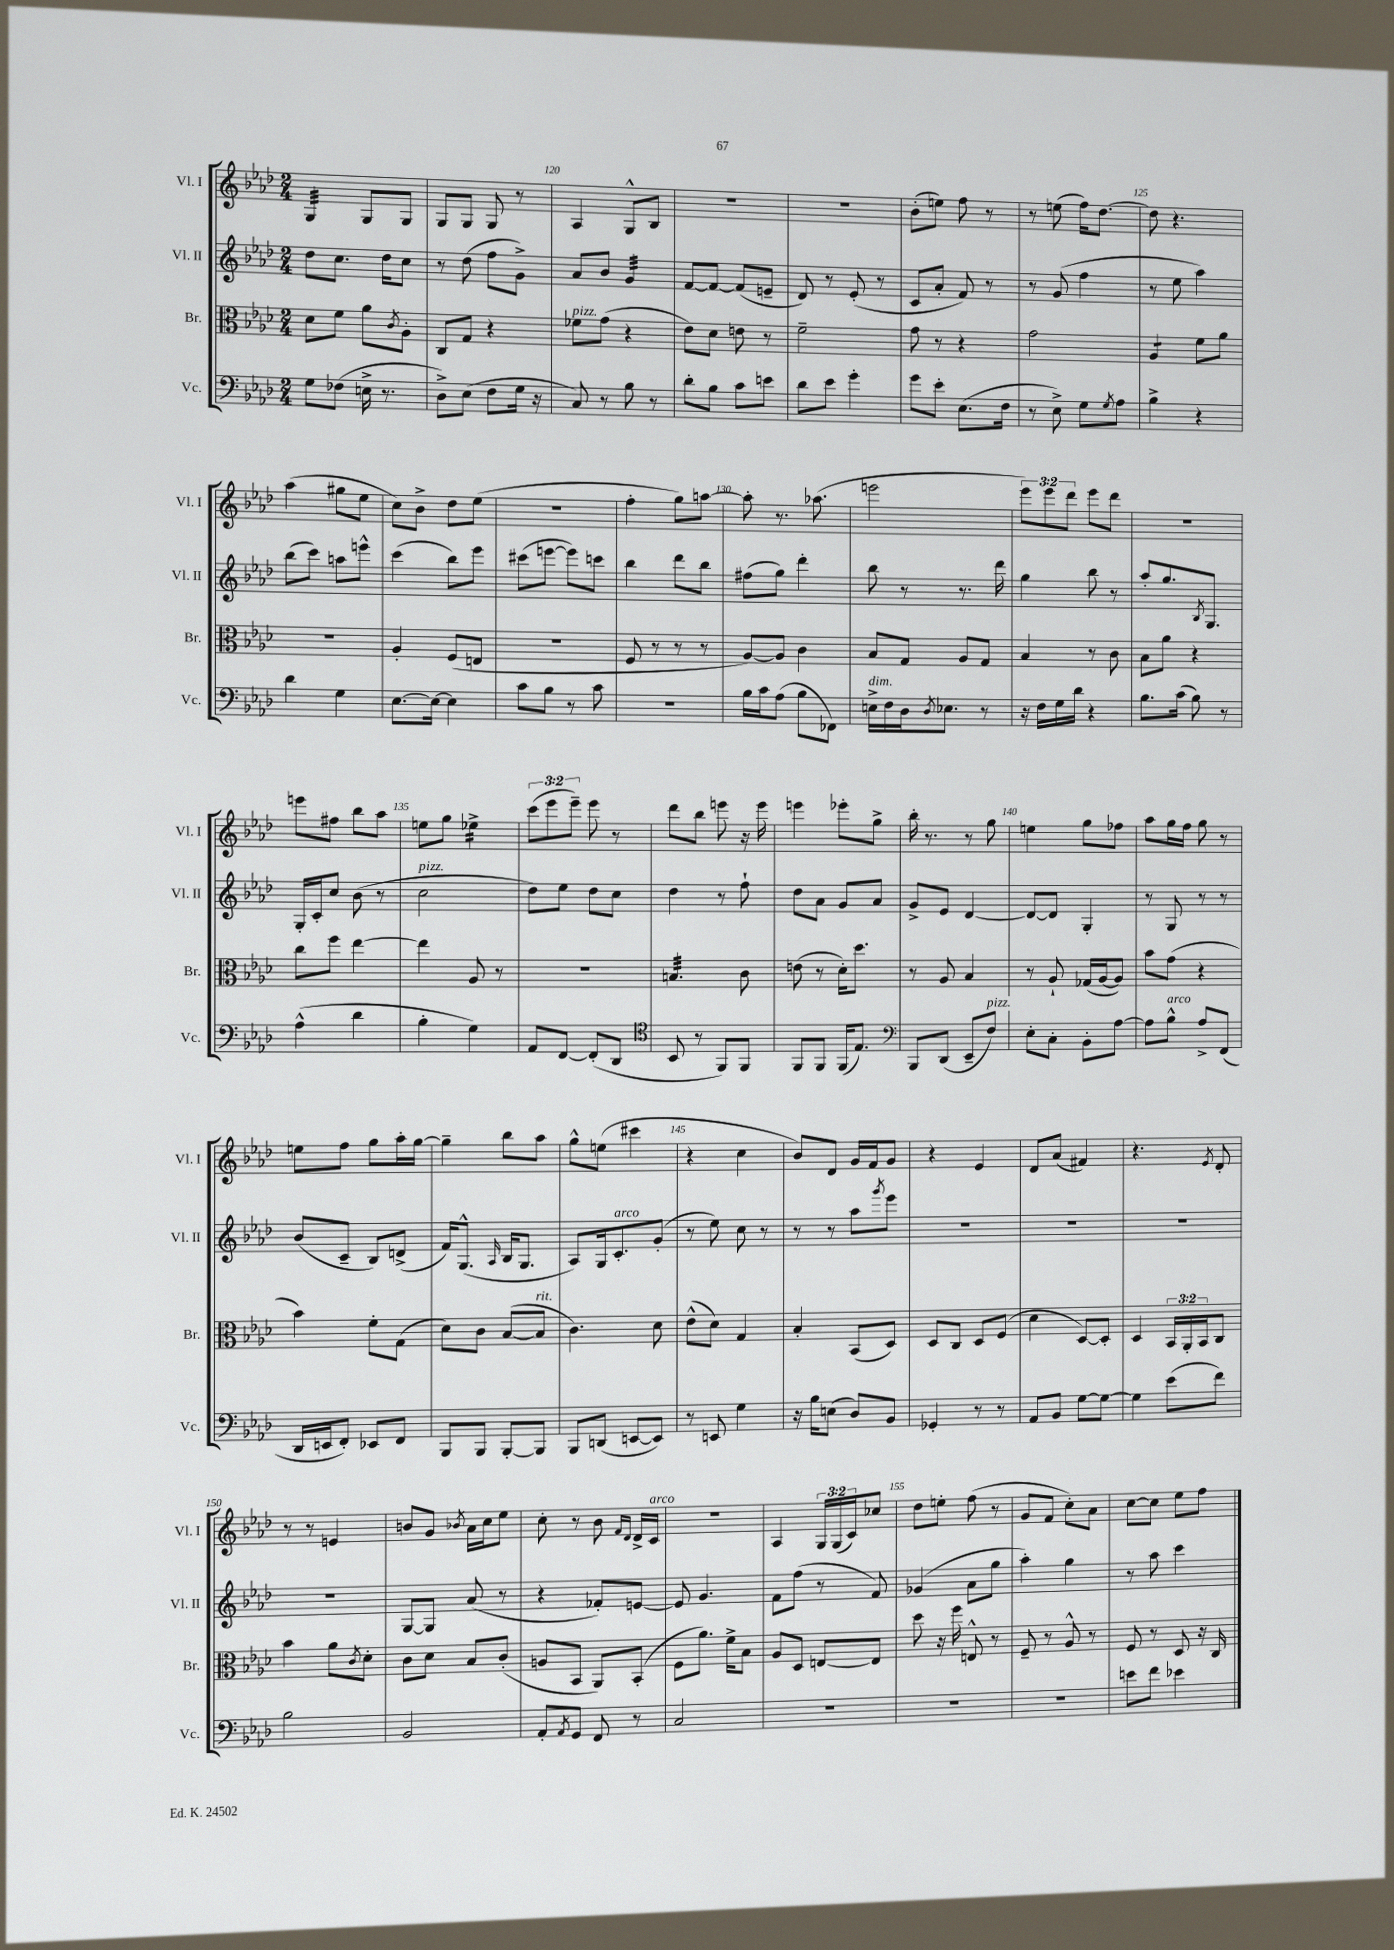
<<
\new StaffGroup <<
\new Staff = "s0" \with { instrumentName = "Vl. I" shortInstrumentName = "Vl. I" } {
    \clef treble \key aes \major \numericTimeSignature \time 2/4 \override Staff.TupletNumber.text = #tuplet-number::calc-fraction-text
    g4:32 g8 g8 |
    g8 g8 g8 r8 |
    aes4 g8-^ bes8 |
    R2 |
    R2 |
    bes'8-.( e''8) f''8 r8 |
    r8 e''8( f''16) des''8.~ |
    des''8 r4. |
    aes''4( gis''8 ees''8 |
    c''8) bes'8-> des''8 ees''8( |
    R2 |
    f''4-. g''8) a''8~ |
    a''8-. r8. aes''8.( |
    e'''2 |
    \tuplet 3/2 { ees'''8) ees'''8 des'''8 } ees'''8 des'''8 |
    r2 |
    e'''8 fis''8 bes''8 aes''8 |
    e''8 g''8 ees''4:16-> |
    \tuplet 3/2 { c'''8( ees'''8 ees'''8--) } ees'''8 r8 |
    des'''8 bes''8 e'''8 r16 e'''16 |
    e'''4 ees'''8-. g''8-> |
    bes''16-. r8. r8 g''8 |
    e''4 g''8 fes''8 |
    aes''8 g''16 f''16 g''8 r8 |
    e''8 f''8 g''8 aes''16-. g''16~ |
    g''4-- bes''8 aes''8 |
    g''8-^ e''8( cis'''4 |
    r4 c''4 |
    bes'8) des'8 g'16 f'16 g'8 |
    r4 ees'4 |
    des'8 aes'8( fis'4) |
    r4. \acciaccatura { ees'8 } des'8-. |
    r8 r8 e'4 |
    b'8 g'8 \acciaccatura { bes'8 } aes'16 c''16 ees''8 |
    c''8-. r8 bes'8 \grace { f'16 des'16 } des'16-> c'16^\markup { \italic "arco" } |
    r2 |
    aes4 \tuplet 3/2 { g16 g16( c'16) } ces''8 |
    des''8 e''8-. f''8( r8 |
    g'8 f'8 c''8-.) aes'8 |
    c''8~ c''8 ees''8 f''8 \bar "|." |
}
\new Staff = "s1" \with { instrumentName = "Vl. II" shortInstrumentName = "Vl. II" } {
    \clef treble \key aes \major \numericTimeSignature \time 2/4
    des''8 c''8. des''16 c''8 |
    r8 des''8( f''8 g'8->) |
    aes'8 bes'8 g'4:32 |
    f'8~ f'8~ f'8( e'8-- |
    des'8) r8 ees'8-.( r8 |
    c'8 aes'8-. f'8) r8 |
    r8 g'8( f''4 |
    r8 ees''8 aes''4) |
    bes''8( c'''8) a''8 e'''8-^ |
    c'''4( bes''8) ees'''8 |
    cis'''8( e'''8~ e'''8) c'''8 |
    bes''4 des'''8 bes''8 |
    fis''8( g''8) des'''4-. |
    bes''8 r8 r8. des'''16 |
    g''4 bes''8 r8 |
    aes''8-. g''8. \acciaccatura { bes8 } g8. |
    g16-. c'16-. c''8 bes'8( r8 |
    c''2^\markup { \italic "pizz." } |
    des''8) ees''8 des''8 c''8 |
    des''4 r8 f''8-! |
    des''8 aes'8 g'8 aes'8 |
    g'8-> ees'8 des'4~ |
    des'8~ des'8 g4-. |
    r8 g8 r8 r8 |
    bes'8( c'8-- bes8) d'8->( |
    f'16) g8.-^( \grace { aes16 } bes16 g8. |
    aes8) g16 c'8.-.^\markup { \italic "arco" } g'8-.( |
    r8 ees''8) c''8 r8 |
    r8 r8 aes''8 \acciaccatura { g'''8 } ees'''8 |
    R2 |
    R2 |
    R2 |
    R2 |
    g8~ g8 aes'8( r8 |
    r4 fes'8-.) e'8~ |
    e'8 g'4. |
    f'8 f''8( r8 f'8) |
    ges'4( aes'8 g''8 |
    aes''4-.) g''4 |
    r8 aes''8 c'''4 \bar "|." |
}
\new Staff = "s2" \with { instrumentName = "Br." shortInstrumentName = "Br." } {
    \clef alto \key aes \major \numericTimeSignature \time 2/4 \override Staff.TupletNumber.text = #tuplet-number::calc-fraction-text
    des'8 f'8 aes'8 \acciaccatura { c'8 } aes8-. |
    c8 g8 r4 |
    fes'8^\markup { \italic "pizz." } g'8( r4 |
    ees'8) des'8 e'8 r8 |
    f'2-- |
    g'8 r8 r4 |
    g'2 |
    aes4:8 f'8 aes'8 |
    r2 |
    aes4-. f8( e8 |
    r2 |
    f8 r8 r8 r8 |
    aes8~) aes8 c'4 |
    bes8 g8 aes8 g8 |
    bes4 r8 c'8 |
    bes8 aes'8 r4 |
    c''8 f''8 ees''4~ |
    ees''4 aes8 r8 |
    R2 |
    b4.:32 c'8 |
    e'8( r8 des'16-.) des''8. |
    r8 aes8 bes4 |
    r8 aes8-! ges16( aes16~ aes8) |
    bes'8 g'8( r4 |
    bes'4) f'8-. g8( |
    des'8) c'8 bes8~( bes8^\markup { \italic "rit." } |
    c'4.) des'8 |
    ees'8-^( des'8) g4 |
    bes4-. bes,8( des8) |
    des8 c8 des8 f8( |
    des'4 des8~) des8-. |
    des4 \tuplet 3/2 { bes,16 aes,16-. bes,16 } c8 |
    bes'4 aes'8 \acciaccatura { c'8 } des'8-. |
    c'8 des'8 bes8 c'8-.( |
    a8 bes,8 aes,8) bes,8-.( |
    f8 aes'8.) f'16-> bes8 |
    aes8 des8 e8~ e8 |
    des''8 r16 f''16 e8-^ r8 |
    f8-- r8 aes8-^ r8 |
    f8 r8 des8 r16 c16 \bar "|." |
}
\new Staff = "s3" \with { instrumentName = "Vc." shortInstrumentName = "Vc." } {
    \clef bass \key aes \major \numericTimeSignature \time 2/4
    g8 fes8( e16-> r8. |
    des8->) ees8( f8 g16 r16 |
    c8) r8 bes8 r8 |
    des'8-. bes8 c'8 e'8 |
    des'8 ees'8 g'4-. |
    g'8 ees'8-. ees8.( f16 |
    r8 ees8->) g8 \acciaccatura { g8 } aes8 |
    bes4-> r4 |
    des'4 g4 |
    ees8.~ ees16~ ees4 |
    c'8 bes8 r8 c'8 |
    R2 |
    bes16 c'16 aes8( bes8 fes,8) |
    e16->^\markup { \italic "dim." } f16 des16 \acciaccatura { des8 } ees8. r8 |
    r16 f16 g16 des'16 r4 |
    bes8. c'16( bes8) r8 |
    aes4-^( des'4 |
    bes4-. g4) |
    aes,8 f,8~ f,8-.( des,8 |
    \clef tenor bes,8 r8 f,8) f,8 |
    f,8 f,8 f,16( ees8.) |
    \clef bass bes,,8 des,8( ees,8-- f8^\markup { \italic "pizz." }) |
    ees8-. c8-. bes,8-. aes8~ |
    aes8 bes8-^^\markup { \italic "arco" } aes8-> f,8( |
    des,16 e,16 f,8-.) ees,8 f,8 |
    bes,,8 bes,,8 bes,,8~-. bes,,8 |
    bes,,8 d,8( e,8~ e,8) |
    r8 e,8 g4 |
    r16 bes16 e8( des8) bes,8 |
    ges,4-. r8 r8 |
    aes,8 bes,8 g8~ g8~ |
    g4 ees'8( f'8) |
    bes2 |
    bes,2 |
    aes,8-. \acciaccatura { aes,8 } g,8 f,8 r8 |
    c2 |
    R2 |
    R2 |
    R2 |
    e'8 f'8 ees'4 \bar "|." |
}
>>
>>
\layout { \context { \Score currentBarNumber = #118 \override BarNumber.break-visibility = ##(#f #t #t) barNumberVisibility = #(every-nth-bar-number-visible 5) } }
